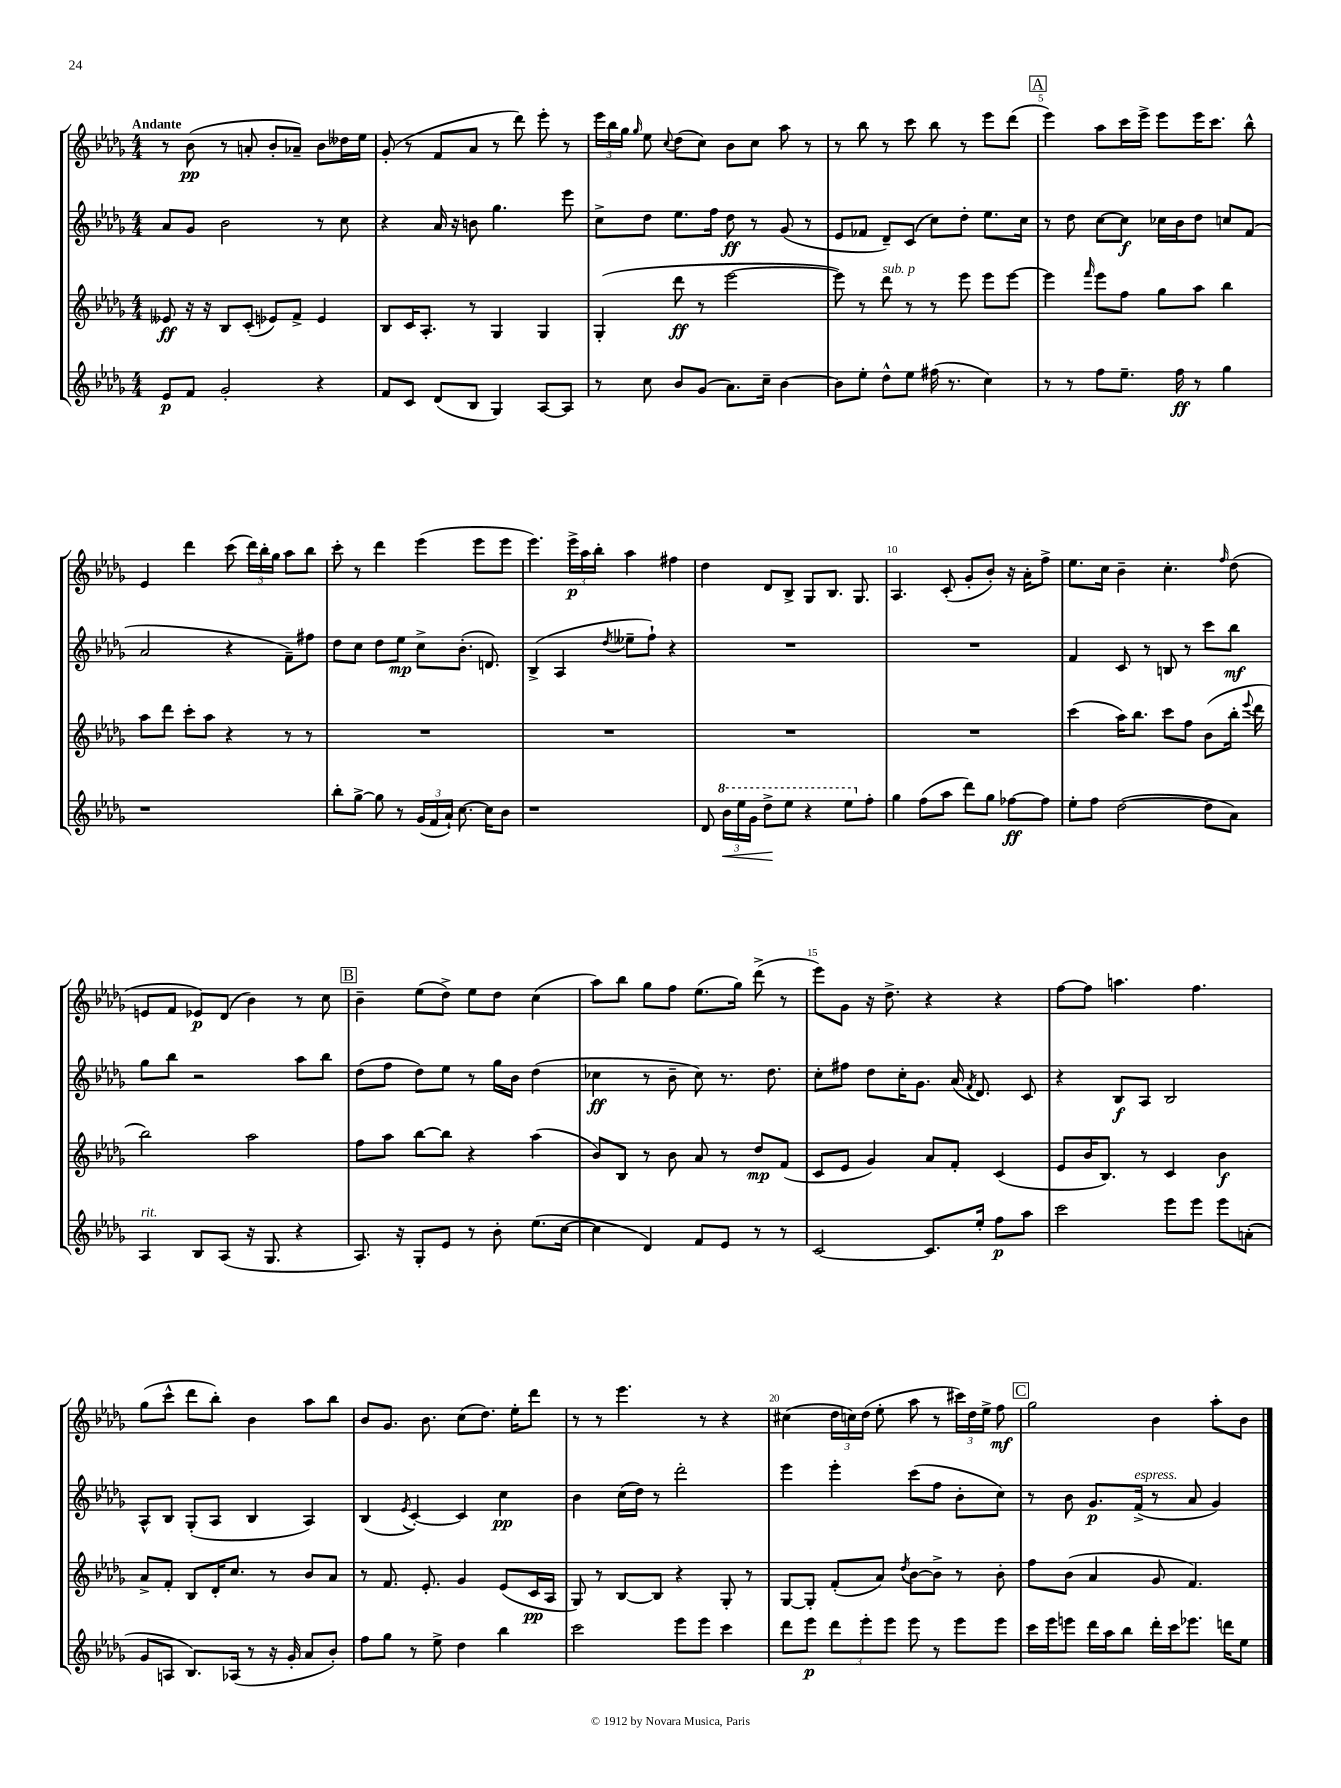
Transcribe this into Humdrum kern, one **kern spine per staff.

**kern	**kern	**kern	**kern
*staff4	*staff3	*staff2	*staff1
*clefG2	*clefG2	*clefG2	*clefG2
*k[b-e-a-d-g-]	*k[b-e-a-d-g-]	*k[b-e-a-d-g-]	*k[b-e-a-d-g-]
*M4/4	*M4/4	*M4/4	*M4/4
8e-/L	8e--/	8a-/L	8r
8f/J	16r	8g-/J	(8b-\
.	16r	.	.
2g-'/	8B-/L	2b-\	8r
.	(8c'/J	.	8a'/
.	8e-/L)	.	8b-'/L
.	8f^/J	.	8a-~/J)
4r	4e-/	8r	8b-\L
.	.	8cc\	16dd--\L
.	.	.	16ee-\JJ
=	=	=	=
8f/L	8B-/L	4r	(8g-'/
8c/J	16c/K	.	8r
.	8.A-'/J	.	.
(8d-/L	.	16a-/	8f/L
.	.	16r	.
8B-/J	8r	8b\	8a-/J
4G-/)	4G-/	4.gg-\	8r
.	.	.	8ddd-\)
[8A-/L	4G-/	.	8eee-'\
8A-/]J	.	8eee-\	8r
=	=	=	=
8r	(4G-'/	8cc^\L	24eee-\LL
.	.	.	24bb-\
.	.	.	24gg-\JJ
.	.	.	16qqgg-/
8cc\	.	8dd-\J	8ee-\
.	.	.	8qqcc/
8b-/L	8ddd-\	8.ee-\L	(8dd-\L
(8g-/J	8r	.	8cc\J)
.	.	16ff\Jk	.
8.a-\L)	[2eee-\	8dd-\	8b-\L
.	.	8r	8cc\J
16cc~\Jk	.	.	.
[4b-\	.	(8g-/	8aa-\
.	.	8r	8r
=	=	=	=
8b-\]L	8eee-\])	8e-/L	8r
8ee-'\J	8r	8f-/J	8bb-\
8dd-^^\L	8ddd-\	8d-~/L)	8r
8ee-\J	8r	(8c/J	8ccc\
(16ff#\	8r	8cc\L)	8bb-\
8.r	.	.	.
.	8eee-\	8dd-'\J	8r
4cc\)	8eee-\L	8.ee-\L	8eee-\L
.	[8eee-\J	.	(8ddd-\J
.	.	16cc\Jk	.
=	=	=	=
8r	4eee-\]	8r	4eee-\)
8r	.	8dd-\	.
.	16qqfff/	.	.
8ff\L	8eee-\L	[8cc\L	8aa-\L
8.ee-~\J	8ff\J	8cc\]J	16ccc\L
.	.	.	16eee-^\JJ
.	8gg-\L	16cc-\LL	8eee-\L
16ff\	.	16b-\J	.
8r	8aa-\J	8dd-\J	16eee-\K
.	.	.	8.ccc\J
4gg-\	4bb-\	8cc/L	.
.	.	(8f/J	8bb-^^\
=	=	=	=
1r	8aa-\L	2a-/	4e-/
.	8ddd-\J	.	.
.	8ccc'\L	.	4ddd-\
.	8aa-\J	.	.
.	4r	4r	(8ccc\
.	.	.	24ddd-\LL)
.	.	.	24bb-'\
.	.	.	24gg-\JJ
.	8r	8f~\L)	8aa-\L
.	8r	8ff#\J	8bb-\J
=	=	=	=
8bb-'\L	1r	8dd-\L	8ccc'\
[8gg-^\J	.	8cc\J	8r
8gg-\]	.	8dd-\L	4ddd-\
8r	.	8ee-\J	.
(24g-/LL	.	8cc^\L	(4eee-\
24f/	.	.	.
24a-`/JJ)	.	.	.
[8.cc\	.	(8.b-'\J	.
.	.	.	8eee-\L
16cc\]LK	.	8.d/)	.
8b-\J	.	.	8eee-\J
=	=	=	=
1r	1r	(4B-^/	4.eee-\)
.	.	4A-/	.
.	.	.	24eee-^\LL
.	.	.	24aa-\
.	.	.	24bb-'\JJ
.	.	8qdd-/	.
.	.	8ee--~\L	4aa-\
.	.	8ff`\J)	.
.	.	4r	4ff#\
=	=	=	=
8d-/	1r	1r	4dd-\
24bb-\LL	.	.	.
24eee-\	.	.	.
24gg-\JJ	.	.	.
8ddd-^\L	.	.	8d-/L
8eee-\J	.	.	8B-^/J
4r	.	.	8G-/L
.	.	.	8.B-/J
8eee-\L	.	.	.
.	.	.	8.G-/
8ff'\J	.	.	.
=	=	=	=
4gg-\	1r	1r	4.A-/
(8ff\L	.	.	.
8aa-\J	.	.	(8c'/
8ddd-\L)	.	.	8g-'/L
8gg-\J	.	.	8b-'/J)
[8ff-\L	.	.	16r
.	.	.	16a-'\LK
8ff-\]J	.	.	8ff^\J
=	=	=	=
8ee-'\L	(4ccc\	4f/	8.ee-\L
8ff\J	.	.	.
.	.	.	16cc\Jk
([2dd-\	16aa-\LK)	8c/	4b-~\
.	8.bb-\J	.	.
.	.	8r	.
.	8ccc\L	8B/	4.cc'\
.	8ff\J	8r	.
8dd-\]L	(8b-\L	8ccc\L	.
.	.	.	16qqff/
8a-\J)	16bb-'\Jk	8bb-\J	(8dd-\
.	8qqeee-/	.	.
.	16ddd-\	.	.
=	=	=	=
4A-/	2bb-\)	8gg-\L	8e/L
.	.	8bb-\J	8f/J
8B-/L	.	2r	8e-/L)
(8A-/J	.	.	(8d-/J
16r	2aa-\	.	4b-\)
8.G-/	.	.	.
4r	.	8aa-\L	8r
.	.	8bb-\J	8cc\
=	=	=	=
8.A-/)	8ff\L	(8dd-\L	4b-~\
.	8aa-\J	8ff\J	.
16r	.	.	.
8G-'/L	[8bb-\L	8dd-\L)	(8ee-\L
8e-/J	8bb-\]J	8ee-\J	8dd-^\J)
8r	4r	8r	8ee-\L
8b-'\	.	16gg-\LL	8dd-\J
.	.	16b-\JJ	.
(8.ee-\L	(4aa-\	(4dd-\	(4cc\
[16cc\Jk	.	.	.
=	=	=	=
4cc\]	8b-/L)	4cc-\	8aa-\L)
.	8B-/J	.	8bb-\J
4d-/)	8r	8r	8gg-\L
.	8b-\	8b-~\	8ff\J
8f/L	8a-/	8cc-\)	(8.ee-\L
8e-/J	8r	8.r	.
.	.	.	16gg-\Jk)
8r	8dd-/L	.	(8ddd-^\
.	.	8.dd-\	.
8r	(8f/J	.	8r
=	=	=	=
[2c/	8c/L	8cc'\L	8eee-\L)
.	8e-/J	8ff#\J	8g-\J
.	4g-/)	8dd-\L	16r
.	.	.	8.dd-^\
.	.	16cc'\K	.
.	.	8.g-\J	.
8.c/]L	8a-/L	.	4r
.	8f'/J	(16a-/	.
.	.	8qf/	.
16ee-'/Jk	.	8.d-/)	.
8ff\L	(4c/	.	4r
8aa-\J	.	8c/	.
=	=	=	=
2ccc\	8e-/L	4r	[8ff\L
.	16b-/K	.	8ff\]J
.	8.B-/J)	.	.
.	.	8B-/L	4.aa\
.	8r	8A-/J	.
8eee-\L	4c/	2B-/	.
8eee-\J	.	.	4.ff\
8eee-\L	4b-\	.	.
(8a'\J	.	.	.
=	=	=	=
8g-/L	8a-^/L	8A-^^/L	(8gg-\L
8A/J	8f'/J	8B-/J	8ccc^^\J
8.B-/L)	8B-/L	(8G-'/L	8ddd-\L
.	16d-'/K	8A-/J	8bb-'\J)
(16A-/Jk	8.cc/J	.	.
8r	.	4B-/	4b-\
16r	8r	.	.
16g-'/	.	.	.
8a-/L	8b-/L	4A-/)	8aa-\L
8b-'/J)	8a-/J	.	8bb-\J
=	=	=	=
8ff\L	8r	(4B-/	8b-/L
8gg-\J	8.f/	.	8.g-/J
.	.	8qe-/	.
8r	.	[4c'/)	.
.	8.e-'/	.	8.b-\
8ee-^\	.	.	.
4dd-\	4g-/	4c/]	(8cc\L
.	.	.	8.dd-\J)
4bb-\	(8e-/L	4cc\	.
.	.	.	16ee-'\LK
.	16c/L	.	8ddd-\J
.	16A-/JJ	.	.
=	=	=	=
2ccc\	8G-/)	4b-\	8r
.	8r	.	8r
.	[8B-/L	(16cc\LL	4.eee-\
.	.	16dd-\JJ)	.
.	8B-/]J	8r	.
8eee-\L	4r	2ddd-'\	.
8eee-\J	.	.	8r
4ccc\	8G-'/	.	4r
.	8r	.	.
=	=	=	=
8ddd-\L	[8G-/L	4eee-\	(4cc#\
8eee-\J	8G-'/]J	.	.
12ddd-\L	(8f'/L	4eee-'\	24dd-\LL
.	.	.	24cc\)
12eee-'\	.	.	(24dd-\JJ
.	8a-/J)	.	8ee-'\
12eee-\J	.	.	.
.	8qdd-/	.	.
8eee-\	[8b-\L	(8ccc\L	8aa-\
8r	8b-^\]J	8ff\J	8r
8eee-\L	8r	8b-'\L	24ccc#\LL)
.	.	.	24dd-\
.	.	.	24ee-^\JJ
8eee-\J	8b-'\	8cc\J)	8ff\
=	=	=	=
16ccc\LL	8ff\L	8r	2gg-\
16eee-\J	.	.	.
8eee\J	(8b-\J	8b-\	.
16ddd-\LL	4a-/	8.g-/L	.
16aa-\J	.	.	.
8bb-\J	.	.	.
.	.	(16f^/Jk	.
16ddd-'\LL	8g-/	8r	4b-\
16ccc\J	.	.	.
8.eee-\J	4.f/)	8a-/	.
.	.	4g-/)	8aa-'\L
16ddd\LK	.	.	.
8ee-\J	.	.	8b-\J
==	==	==	==
*-	*-	*-	*-
